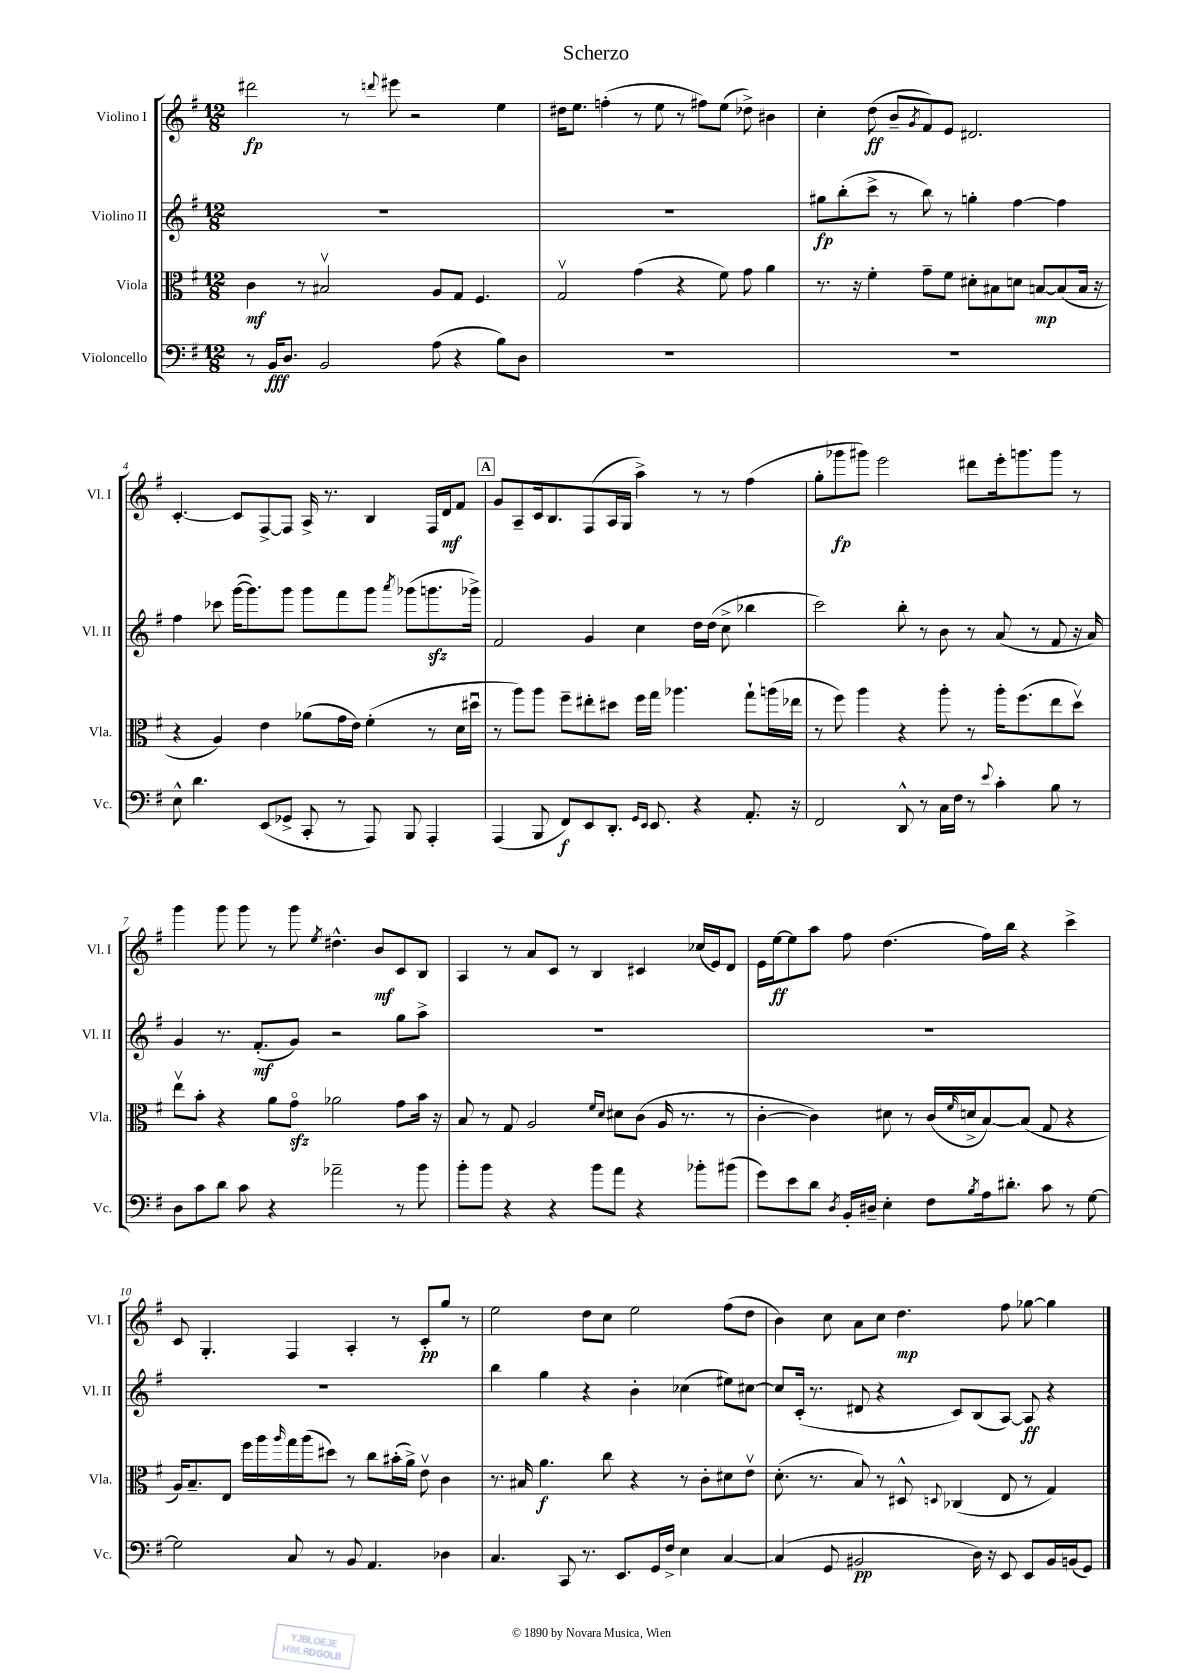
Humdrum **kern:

**kern	**kern	**kern	**kern
*staff4	*staff3	*staff2	*staff1
*clefF4	*clefC3	*clefG2	*clefG2
*k[f#]	*k[f#]	*k[f#]	*k[f#]
*M12/8	*M12/8	*M12/8	*M12/8
8r	4c	1.r	2ddd#
16BB	.	.	.
8.D	.	.	.
.	8r	.	.
2BB	2B#v	.	.
.	.	.	8r
.	.	.	8qqddd
.	.	.	8eee#
.	.	.	2r
(8A	8A	.	.
4r	8G	.	.
.	4.F#	.	.
8B)	.	.	4ee
8D	.	.	.
=	=	=	=
1.r	2Gv	1.r	16dd#
.	.	.	8.ee
.	.	.	(4ff'
.	(4g	.	8r
.	.	.	8ee
.	4r	.	8r
.	.	.	8ff#)
.	8f#)	.	(8ee
.	8g	.	8dd-^)
.	4a	.	4b#
=	=	=	=
1.r	8.r	8gg#	4cc'
.	.	(8bb'	.
.	16r	.	.
.	4f#'	8ccc^	(8dd
.	.	8r	8b~
.	.	.	8qg
.	8g~	8bb)	8f#)
.	8f#	8r	8e
.	8d#'	4gg'	2.d#
.	8B#	.	.
.	8d	[4ff#	.
.	[8B	.	.
.	(8B]	4ff#]	.
.	16B	.	.
.	16r	.	.
=	=	=	=
8E^^	4r	4ff#	[4.c'
4.d	.	.	.
.	4A)	8ccc-	.
.	.	([16ggg	8c]
.	.	8.ggg])	.
(8EE	4e	.	[8F#^
8GG-^	.	8ggg	8F#]
8CC'	(8a-	8ggg	16A^
.	.	.	8.r
8r	16g	8fff#	.
.	16e)	.	.
8AAA)	(4f#'	8ggg	4B
.	.	8qaaa	.
8BBB	.	(8ggg-	.
4AAA'	8r	8.ggg	16F#
.	.	.	16d
.	16d	.	8f#
.	16dd#u	16ggg-^)	.
=	=	=	=
(4AAA	8r	2f#	8g
.	8aa)	.	8A~
8BBB	8aa	.	16c
.	.	.	8.B
8FF#)	8ff#~	.	.
8EE	8ee#'	4g	(8F#
8.DD'	8dd#	.	16A
.	.	.	16G
.	16ff#	4cc	4aa^)
16qqGG	.	.	.
16qqEE	.	.	.
8.EE	16gg	.	.
.	4.aa-	.	.
4r	.	16dd	8r
.	.	(16dd	.
.	.	8cc^	8r
8.AA'	8gg`	4bb-	(4ff#
.	(16aa	.	.
16r	16ee-	.	.
=	=	=	=
2FF#	8r	2ccc)	8gg'
.	8ff#)	.	8ggg-
.	4aa	.	8ggg#)
.	.	.	2eee
8DD^^	4r	8bb'	.
8r	.	8r	.
16C	8aa'	8b	.
16F#	.	.	.
8r	8r	8r	8ddd#
8qqe	.	.	.
4c'	16aa'	(8a	16eee'
.	(8.ff#	.	8.ggg
.	.	8r	.
8B	8ee	8f#	8ggg
8r	8ddv)	16r	8r
.	.	16a)	.
=	=	=	=
8D	8eev	4g	4ggg
8c	8b'	.	.
8d	4r	8.r	8ggg
8c	.	.	8ggg
.	.	(8.f#'	.
4r	8a	.	8r
.	8go	8g)	8ggg
.	.	.	8qee
2a-~	2a-	2r	4.dd#^^
.	.	.	8b
8r	8g	8gg	8c
8b	16b	8aa^	8B
.	16r	.	.
=	=	=	=
8b'	8B	1.r	4A
8b	8r	.	.
4r	8G	.	8r
.	2A	.	8a
4r	.	.	8c
.	.	.	8r
8b	.	.	4B
.	16qqf#	.	.
.	16qqd	.	.
8a	8d#	.	.
4r	(8c	.	4c#
.	16A	.	.
.	8.r	.	.
8b-'	.	.	(16cc-
.	.	.	16e)
(8b#	8r	.	8d
=	=	=	=
8g)	[4c'	1.r	16e
.	.	.	[16ee
8e	.	.	8ee]
8d	4c])	.	8aa
8qD	.	.	.
16BB'	.	.	8ff#
16D#~	.	.	.
4E'	8d#	.	(4.dd
.	8r	.	.
8F#	(16c	.	.
.	16qqf#	.	.
.	16d^	.	.
8qB	.	.	.
16A	[8B)	.	16ff#)
8.d#'	.	.	16bb
.	(8B]	.	4r
8c	8G	.	.
8r	4r	.	4ccc^
[8G	.	.	.
=	=	=	=
2G]	16A)	1.r	8c
.	8.B~	.	.
.	.	.	4.G'
.	8E	.	.
.	16ff#	.	.
.	16aa	.	.
.	16qqaa	.	.
8C	16gg	.	4F#
.	(16aa	.	.
8r	8dd#)	.	.
8BB	8r	.	4A'
4.AA	8cc	.	.
.	(16b#'	.	8r
.	16a^)	.	.
.	8ev	.	8c'
4D-	4c	.	8gg
.	.	.	8r
=	=	=	=
4.C	8.r	4bb	2ee
.	16B#	.	.
.	4.a	4gg	.
8CC	.	.	.
8.r	.	4r	8dd
.	8cc	.	8cc
8.EE	.	.	.
.	4r	4b'	2ee
16GG	.	.	.
16F#^	.	.	.
4E	8r	(4cc-	.
.	8c'	.	.
[4C	8d#	8ee#)	(8ff#
.	8ev	[8cc#	8dd
=	=	=	=
(4C]	(8.d'	8cc#]	4b)
.	.	(16c'	.
.	8.r	8.r	.
8GG	.	.	8cc
2BB#	8B)	8d#	8a
.	8r	4r	8cc
.	8D#^^	.	4.dd
.	8qqD	.	.
.	(4C-	8c)	.
16D)	.	(8B	.
16r	.	.	.
8EE	8E	[8A)	8ff#
8EE	8r	8A]	[8gg-
16BB#	4G)	4r	4gg-]
(16BB	.	.	.
8GG)	.	.	.
==	==	==	==
*-	*-	*-	*-
